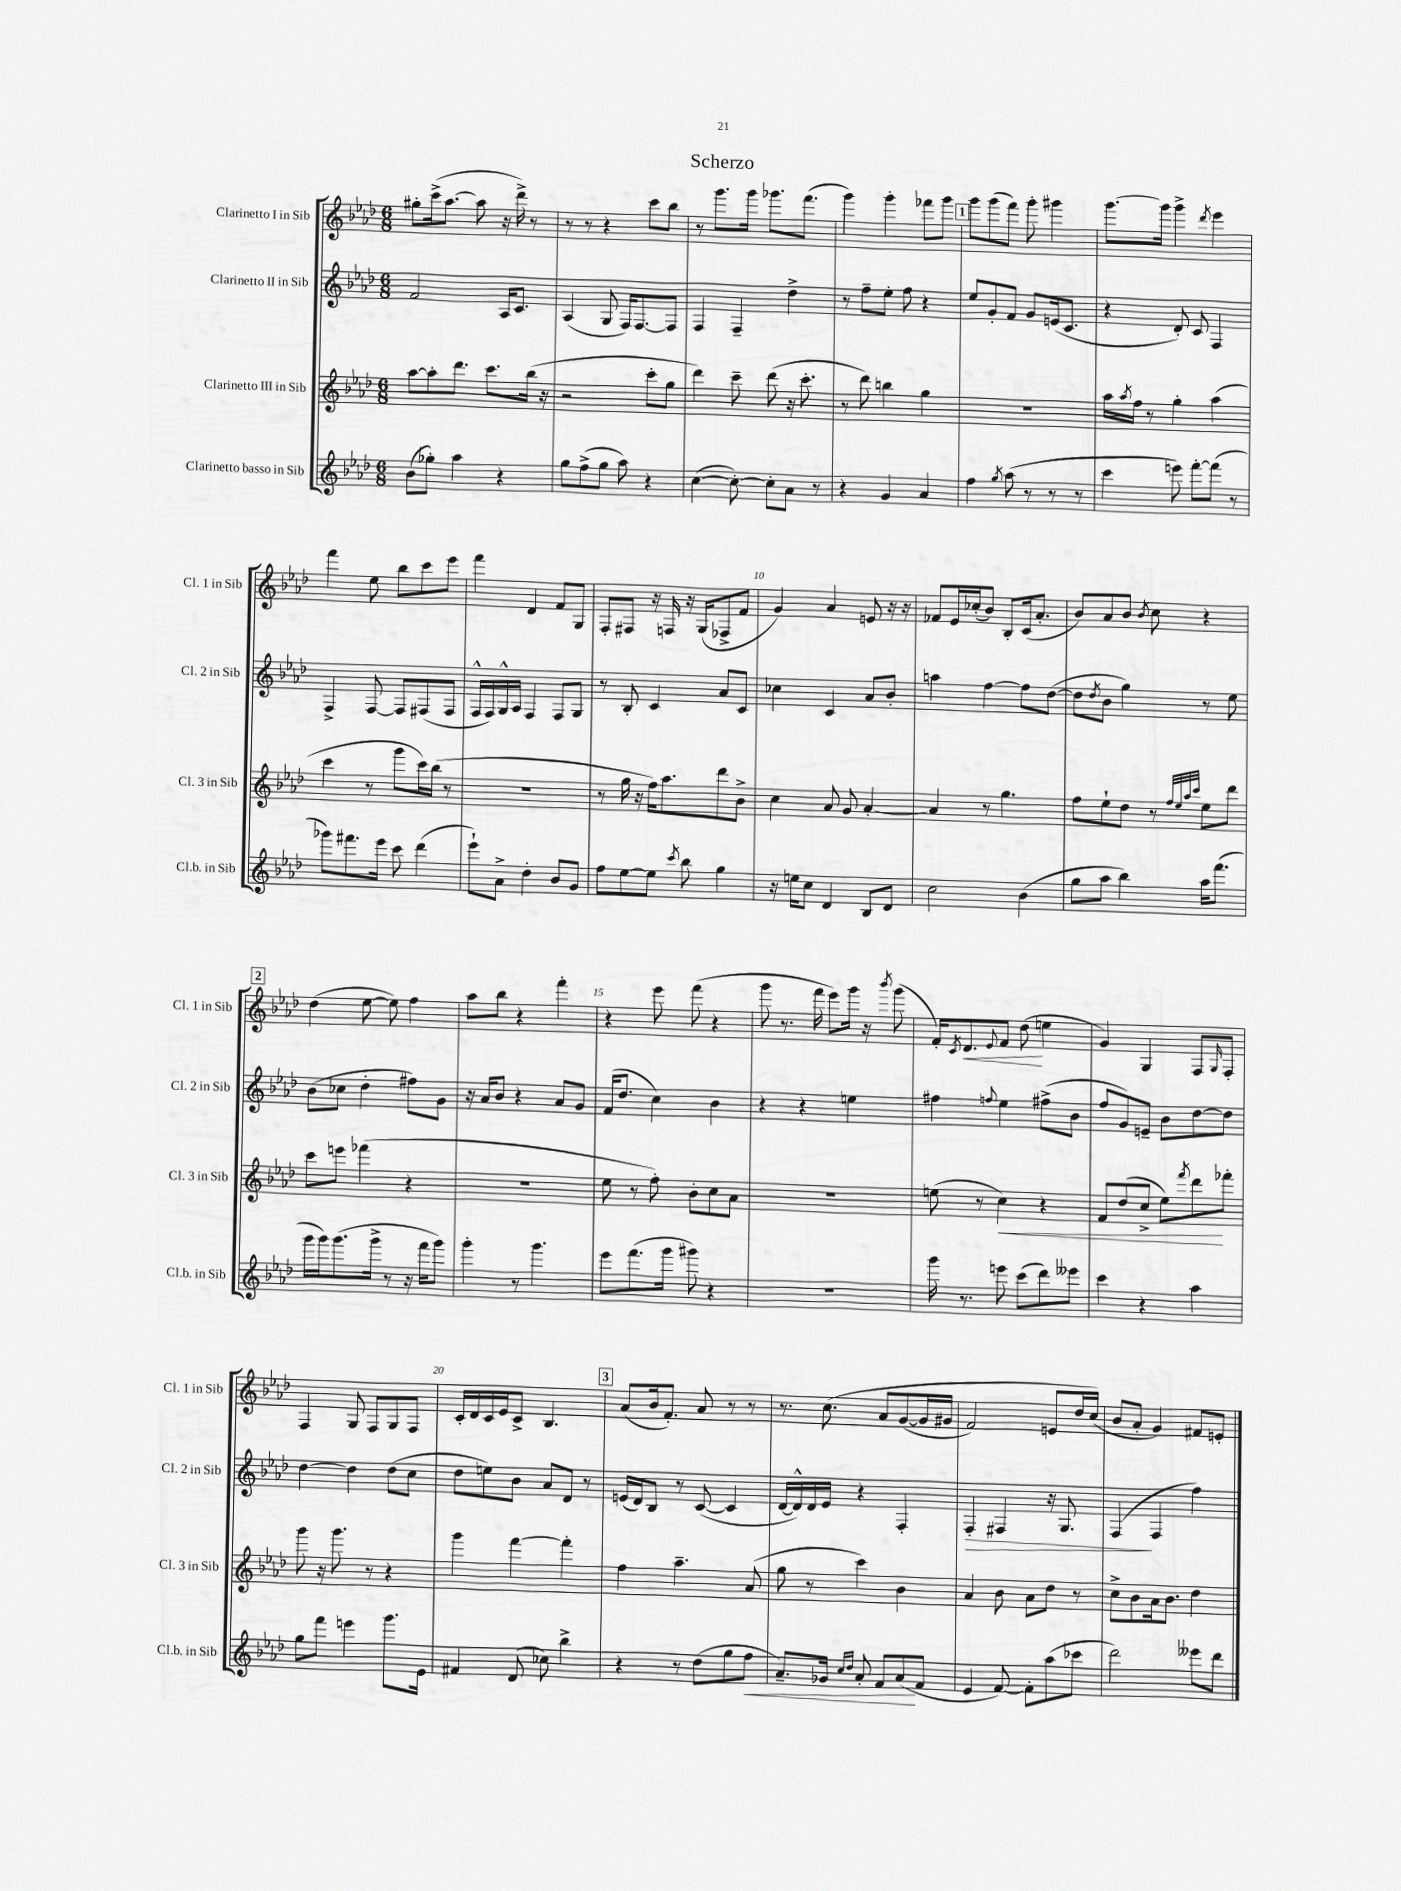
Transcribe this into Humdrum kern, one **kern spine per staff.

**kern	**kern	**kern	**kern
*staff4	*staff3	*staff2	*staff1
*clefG2	*clefG2	*clefG2	*clefG2
*k[b-e-a-d-]	*k[b-e-a-d-]	*k[b-e-a-d-]	*k[b-e-a-d-]
*M6/8	*M6/8	*M6/8	*M6/8
(8b-	[8aa-	2f	8gg#'
8gg-')	8aa-']	.	(16ccc^
.	.	.	[8.aa-
4aa-	8.ddd-	.	.
.	.	.	8aa-]
.	8.ccc	.	.
4r	.	16A-	16r
.	.	8.c	16ddd-^)
.	(16bb-	.	8r
.	16r	.	.
=	=	=	=
8gg	2r	(4A-	8r
(8ff^	.	.	8r
8gg	.	8G	4r
8aa-)	.	16F)	.
.	.	[8.F	.
4r	8ccc'	.	8ccc
.	8gg	8F]	8bb-
=	=	=	=
([4cc	4ddd-)	4F	8r
.	.	.	8.ggg
8cc'_)	8ccc~	4F~	.
.	.	.	16ggg
8cc']	(8ddd-	.	8.ggg-
8a-	16r	4dd-^	.
.	8.ccc'	.	(8.fff
8r	.	.	.
=	=	=	=
4r	8r	8r	4ggg)
.	8ddd-)	8ff~	.
4g	4bb	8ee-'	4ggg'
.	.	8ff	.
4a-	4gg	4r	8fff-
.	.	.	8ggg
=	=	=	=
4ff	2.r	8ee-	8ggg
.	.	8g'	(8ggg
8qgg	.	.	.
(8aa-	.	8f	8fff)
8r	.	8g	8ggg'
8r	.	(16e	4ggg#
.	.	8.c	.
8r	.	.	.
=	=	=	=
4ccc	16aa-	4r	[8.ggg
.	8qaa-	.	.
.	16ff	.	.
.	8r	.	.
.	.	.	16ggg]
8eee)	4gg'	8d-')	4ggg^
[8fff'	.	8c	.
.	.	.	8qddd-
(8fff]	(4aa-	4F	4eee-
8r	.	.	.
=	=	=	=
8ggg-)	4ccc	4F^	4fff
8.fff#	.	.	.
.	8r	[8F	8ee-
16eee-	.	.	.
8ccc	8ggg	8F]	8bb-
(4ddd-	16ccc)	(8F#	8ccc
.	(16bb-	.	.
.	8r	8F#	8eee-
=	=	=	=
8eee-`)	2.r	16F^^	4fff
.	.	16F)	.
8a-^	.	16G^^	.
.	.	16A-	.
4dd-'	.	4F	4d-
8b-	.	8F	8f
8g	.	8G	8G
=	=	=	=
8ff	8r	8r	8F'
[8ee-	16gg	8B-'	8F#
.	16r	.	.
8ee-]	16ff)	4c	16r
.	8.aa-	.	16F
8qccc	.	.	.
8bb-	.	.	16r
.	.	.	(16G
4gg	8ddd-	8a-	8F-^
.	8b-^	8c	8f
=	=	=	=
16r	4cc	4cc-	4g)
16ee	.	.	.
8cc	.	.	.
4d-	8a-	4c	4a-
.	8g	.	.
8B-	[4a-'	8a-	8e
8d-	.	8b-'	16r
.	.	.	16r
=	=	=	=
2cc	4a-]	4aa	8f-
.	.	.	16e-
.	.	.	(16cc-'
.	8r	[4ff	8b-)
.	4.gg	.	8B-'
(4b-	.	8ff]	(16c
.	.	.	8.a-'
.	.	([8dd-	.
=	=	=	=
8gg	8ff	8dd-]	8b-)
.	.	8qdd-	.
8aa-	8ee-`	8b-	8a-
4bb-)	8dd-	4gg)	8b-
.	.	.	8qb-
.	8r	.	8cc
.	32qqff	.	.
.	32qqee-	.	.
.	32qqaa-	.	.
.	32qqccc	.	.
16aa-	8ee-	8r	4r
(8.fff	.	.	.
.	8ddd-	8ee-	.
=	=	=	=
16ggg	8ccc	(8b-	(4dd-
16ggg)	.	.	.
(8.ggg	8eee	8cc-	.
.	(4fff-	4dd-'	[8ee-
16ggg^	.	.	.
8r	.	.	8ee-])
16r	4r	8ff#)	4ff
16fff	.	.	.
8ggg)	.	8g	.
=	=	=	=
4ggg'	2.r	16r	8aa-
.	.	16a-	.
.	.	8b-	8bb-
8r	.	4r	4r
4.ggg	.	.	.
.	.	8a-	4fff'
.	.	8g	.
=	=	=	=
8eee-	8ee-	(16f	4r
.	.	8.dd-	.
(8.fff	8r	.	.
.	8ff')	4cc)	8eee-
16ggg	.	.	.
8ggg#)	8b-'	.	(8fff
4r	8cc	4b-	4r
.	8a-	.	.
=	=	=	=
2.r	2.r	4r	8ggg
.	.	.	8.r
.	.	4r	.
.	.	.	16fff
.	.	.	8eee-)
.	.	4ee	16ggg
.	.	.	16r
.	.	.	8qbbb-
.	.	.	(8ggg
=	=	=	=
16ggg	(8ee	4ff#	16f')
.	.	.	8qc
8.r	.	.	8.d-
.	8r	.	.
.	.	8qqff	8qqe-
8eee	4cc)	4ee-	8f
(8ccc	.	.	(8dd-
8ddd-)	4r	(8ff#^	4ee
8eee--	.	8b-	.
=	=	=	=
4ccc	8f	8ff	4g)
.	(8dd-	8g)	.
4r	8cc^	8e~	4G
.	8ee-)	8b-	.
.	8qfff	.	.
4aa-	8ddd-	[8dd-	8F
.	.	.	16qqG
.	8fff-'	8dd-]	8F'
=	=	=	=
8gg	8ggg	[4dd-	4F
8fff	16r	.	.
.	8.ggg	.	.
4eee	.	4dd-]	8G
.	8r	.	8F
8.ggg	4r	(8dd-	8G
.	.	8cc	8F
16e-	.	.	.
=	=	=	=
4f#	4ggg	8dd-	16c'
.	.	.	16d-
.	.	8ee)	16c
.	.	.	16e-
(8d-	[4fff	8b-	8c^
8cc-)	.	8a-	4.B-
4bb-^	4fff']	8d-	.
.	.	8r	.
=	=	=	=
4r	4ff	(16e	(8a-
.	.	16d-)	.
.	.	8B-	16b-
.	.	.	8.f')
8r	4.aa-~	8r	.
(8dd-	.	([8c	8a-
8gg	.	4c]	8r
8ff	(8a-	.	8r
=	=	=	=
8.a-~)	8gg	[16d-	8.r
.	.	16d-^^])	.
.	8r	16d-	.
16g-	.	16e-	&(8.cc
16qqcc	.	.	.
16qqdd-	.	.	.
8a-'	4ccc)	4r	.
8f	.	.	8a-
(8a-	4b-	4F'	([8g
8f	.	.	16g]
.	.	.	16g#
=	=	=	=
4e-	4a-	4F'	2f)
[8f)	8b-	4F#	.
8f']	8a-	.	.
(8aa-	8dd-	16r	8e
.	.	8.G	.
8ccc-	8r	.	16dd-
.	.	.	(16cc&)
=	=	=	=
2ddd-)	8cc^	(4F	8b-
.	8b-	.	8a-'
.	16a-	4F	4g)
.	8.b-	.	.
8eee--	4dd-	4ff)	8f#
8ddd-	.	.	8e'
==	==	==	==
*-	*-	*-	*-
